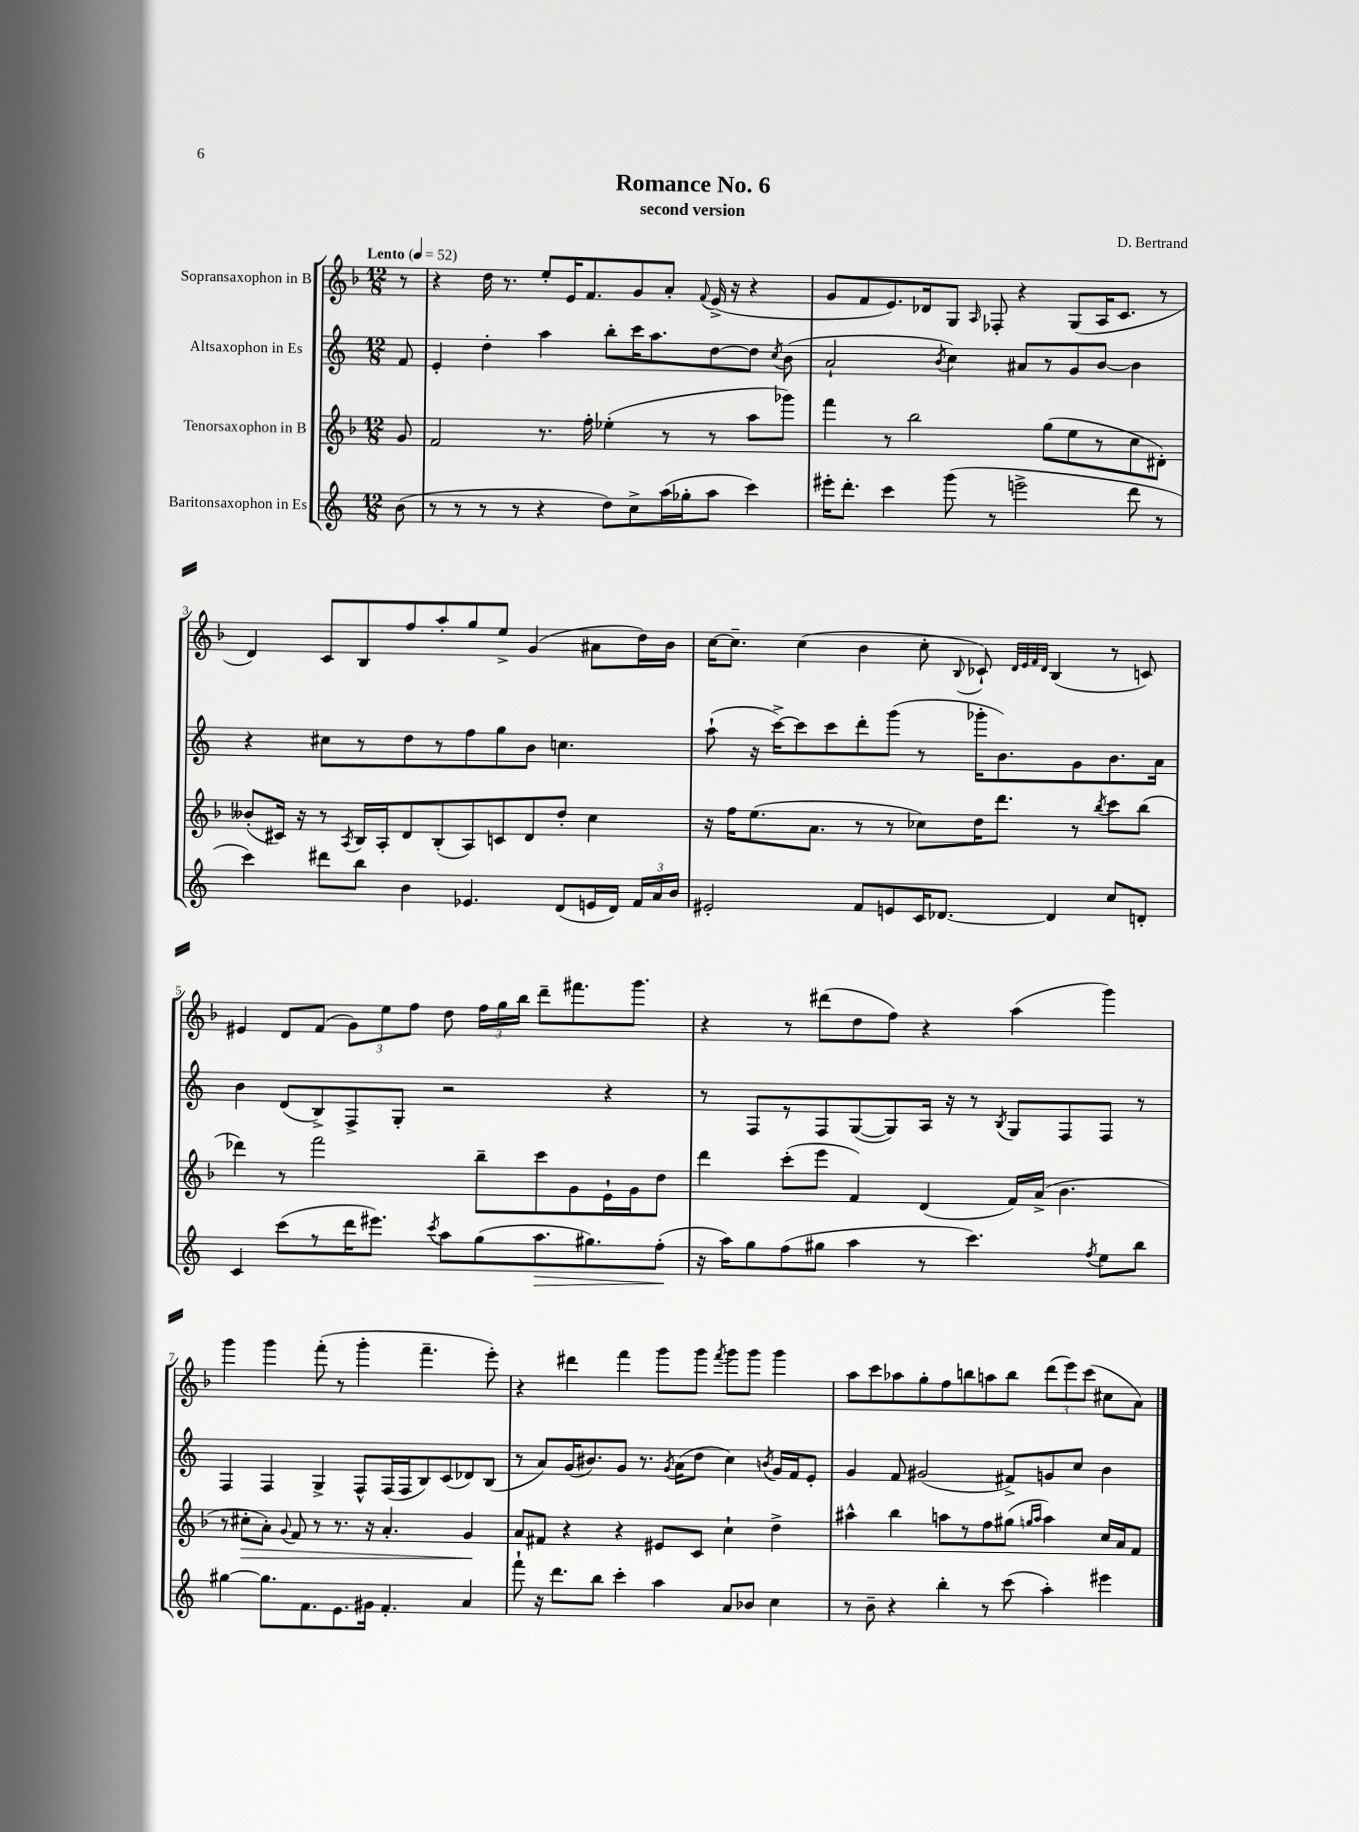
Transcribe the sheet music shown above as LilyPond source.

\header { title = "Romance No. 6" composer = "D. Bertrand" subtitle = "second version" }
<<
\new StaffGroup <<
\new Staff = "s0" \with { instrumentName = "Sopransaxophon in B" } {
    \clef treble \key f \major \numericTimeSignature \time 12/8 \partial 8 \tempo "Lento" 4 = 52
    \autoBeamOff r8 |
    r4 d''16 r8. e''8[-. e'16 f'8. g'8 a'8]-. \appoggiatura { f'8 } e'16->( r16 r4 |
    g'8[ f'8 e'8.) des'16 g8] \grace { a16 } fes8-. r4 g8[( a16 c'8.] r8 |
    d'4) c'8[ bes8 f''8 a''8-. g''8 e''8]-> g'4( ais'8[ d''16) bes'16] |
    c''16[~ c''8.]-- c''4( bes'4 c''8-. \appoggiatura { bes8 } ces'8-!) \grace { d'32[ e'32 f'32 d'32] } bes4( r8 c'8) |
    eis'4 d'8[ f'8]( \tuplet 3/2 { g'8[) e''8 f''8] } d''8 \tuplet 3/2 { f''16[ g''16 bes''16] } d'''8[-- fis'''8. g'''8.] |
    r4 r8 dis'''8[( d''8 f''8]) r4 a''4( g'''4) |
    g'''4 g'''4 f'''8-.( r8 g'''4-. f'''4.-- e'''8-.) |
    r4 dis'''4 f'''4 g'''8[ g'''8] \acciaccatura { f'''8 } g'''8[ g'''8] g'''4 |
    a''8[ c'''8 aes''8 g''8-. f''8 b''8 a''8 b''8] \tuplet 3/2 { d'''8[( e'''8) c'''8]( } cis''8[ a'8]) \bar "|." |
}
\new Staff = "s1" \with { instrumentName = "Altsaxophon in Es" } {
    \clef treble \key c \major \numericTimeSignature \time 12/8 \partial 8
    \autoBeamOff f'8 |
    e'4-. d''4-. a''4 b''8[-. c'''16 a''8. d''8~ d''8] \acciaccatura { c''8 } b'8( |
    a'2-! \acciaccatura { b'8 } c''4) ais'8[ r8 g'8 b'8]~ b'4 |
    r4 cis''8[ r8 d''8 r8 f''8 g''8 b'8] c''4. |
    a''8-!( r16 c'''16[~->) c'''8 c'''8 d'''8-. g'''8]( r8 ges'''16[-. b'8.) g'8 b'8. a'16] |
    b'4 d'8[( b8->) f8-> g8]-. r2 r4 |
    r8 f8[ r8 f8 g8~( g8) a16] r16 r8 \acciaccatura { b8 } g8[ f8 f8] r8 |
    f4 f4 g4-> f8[-^ f16( f16 b8) c'8( des'8) b8]( |
    r8 a'8[) g'16( bis'8.) g'8] r8. \acciaccatura { g'8 } a'16[( d''8] c''4) \acciaccatura { b'8 } g'16[ f'16 e'8]-. |
    g'4 f'8 gis'2( fis'8[->) g'8 c''8] b'4 \bar "|." |
}
\new Staff = "s2" \with { instrumentName = "Tenorsaxophon in B" } {
    \clef treble \key f \major \numericTimeSignature \time 12/8 \partial 8
    \autoBeamOff g'8 |
    f'2 r8. f''16-. ees''4-.( r8 r8 a''8[ ges'''8]) |
    f'''4 r8 bes''2 g''8[( e''8 r8 c''8 dis'8]-.) |
    beses'8[-.( cis'16]) r16 r8 \acciaccatura { a8 } bes16[ a16-. d'8 bes8-.( a8) c'8 d'8 d''8]-. c''4 |
    r16 f''16[ e''8.( a'8.] r8 r8 ces''8[) d''16 d'''8.] r8 \acciaccatura { bes''8 } c'''8[ bes''8]( |
    des'''4) r8 f'''2 bes''8[-- c'''8 g'8 e'16-! g'16 d''8] |
    d'''4 c'''8[-.( e'''8] f'4) d'4( f'16[) a'16]->( bes'4. |
    r8 cis''8[-.\> a'8]-.) \appoggiatura { g'8 } f'8 r8 r8. r16 a'4.-. g'4\! |
    a'8[ fis'8] r4 r4 eis'8[ c'8] c''4-! d''4-> |
    ais''4-^ bes''4 a''8[ r8 f''8 gis''8]( \grace { g''16[ a''16] } a''4) c''16[ a'16 f'8] \bar "|." |
}
\new Staff = "s3" \with { instrumentName = "Baritonsaxophon in Es" } {
    \clef treble \key c \major \numericTimeSignature \time 12/8 \partial 8
    \autoBeamOff b'8( |
    r8 r8 r8 r8 r4 d''8[) c''8-> a''16( ges''16-. a''8] c'''4) |
    eis'''16[-. d'''8.]-. c'''4 g'''8( r8 e'''2-> d'''8 r8 |
    c'''4) dis'''8[ b''8] b'4 ees'4. d'8[( e'16 d'16]) \tuplet 3/2 { f'16[ a'16 b'16] } |
    eis'2-. f'8[ e'8 c'16 des'8.]~ des'4 c''8[ d'8]-. |
    c'4 c'''8[( r8 d'''16 eis'''8.]) \acciaccatura { c'''8 } a''8[ g''8( a''8.\> gis''8.) f''8]-.\!( |
    r16 a''16[) g''8 f''8( gis''8] a''4 r8 c'''4.) \acciaccatura { f''8 } e''8[ b''8] |
    gis''4~ gis''8.[ f'8. e'8. gis'16] f'4.-. a'4 |
    f'''8-! r16 d'''8.[ b''8] c'''4-. a''4 a'8[ bes'8] c''4 |
    r8 b'8-- r4 b''4-. r8 c'''8( a''4-.) eis'''4 \bar "|." |
}
>>
>>
